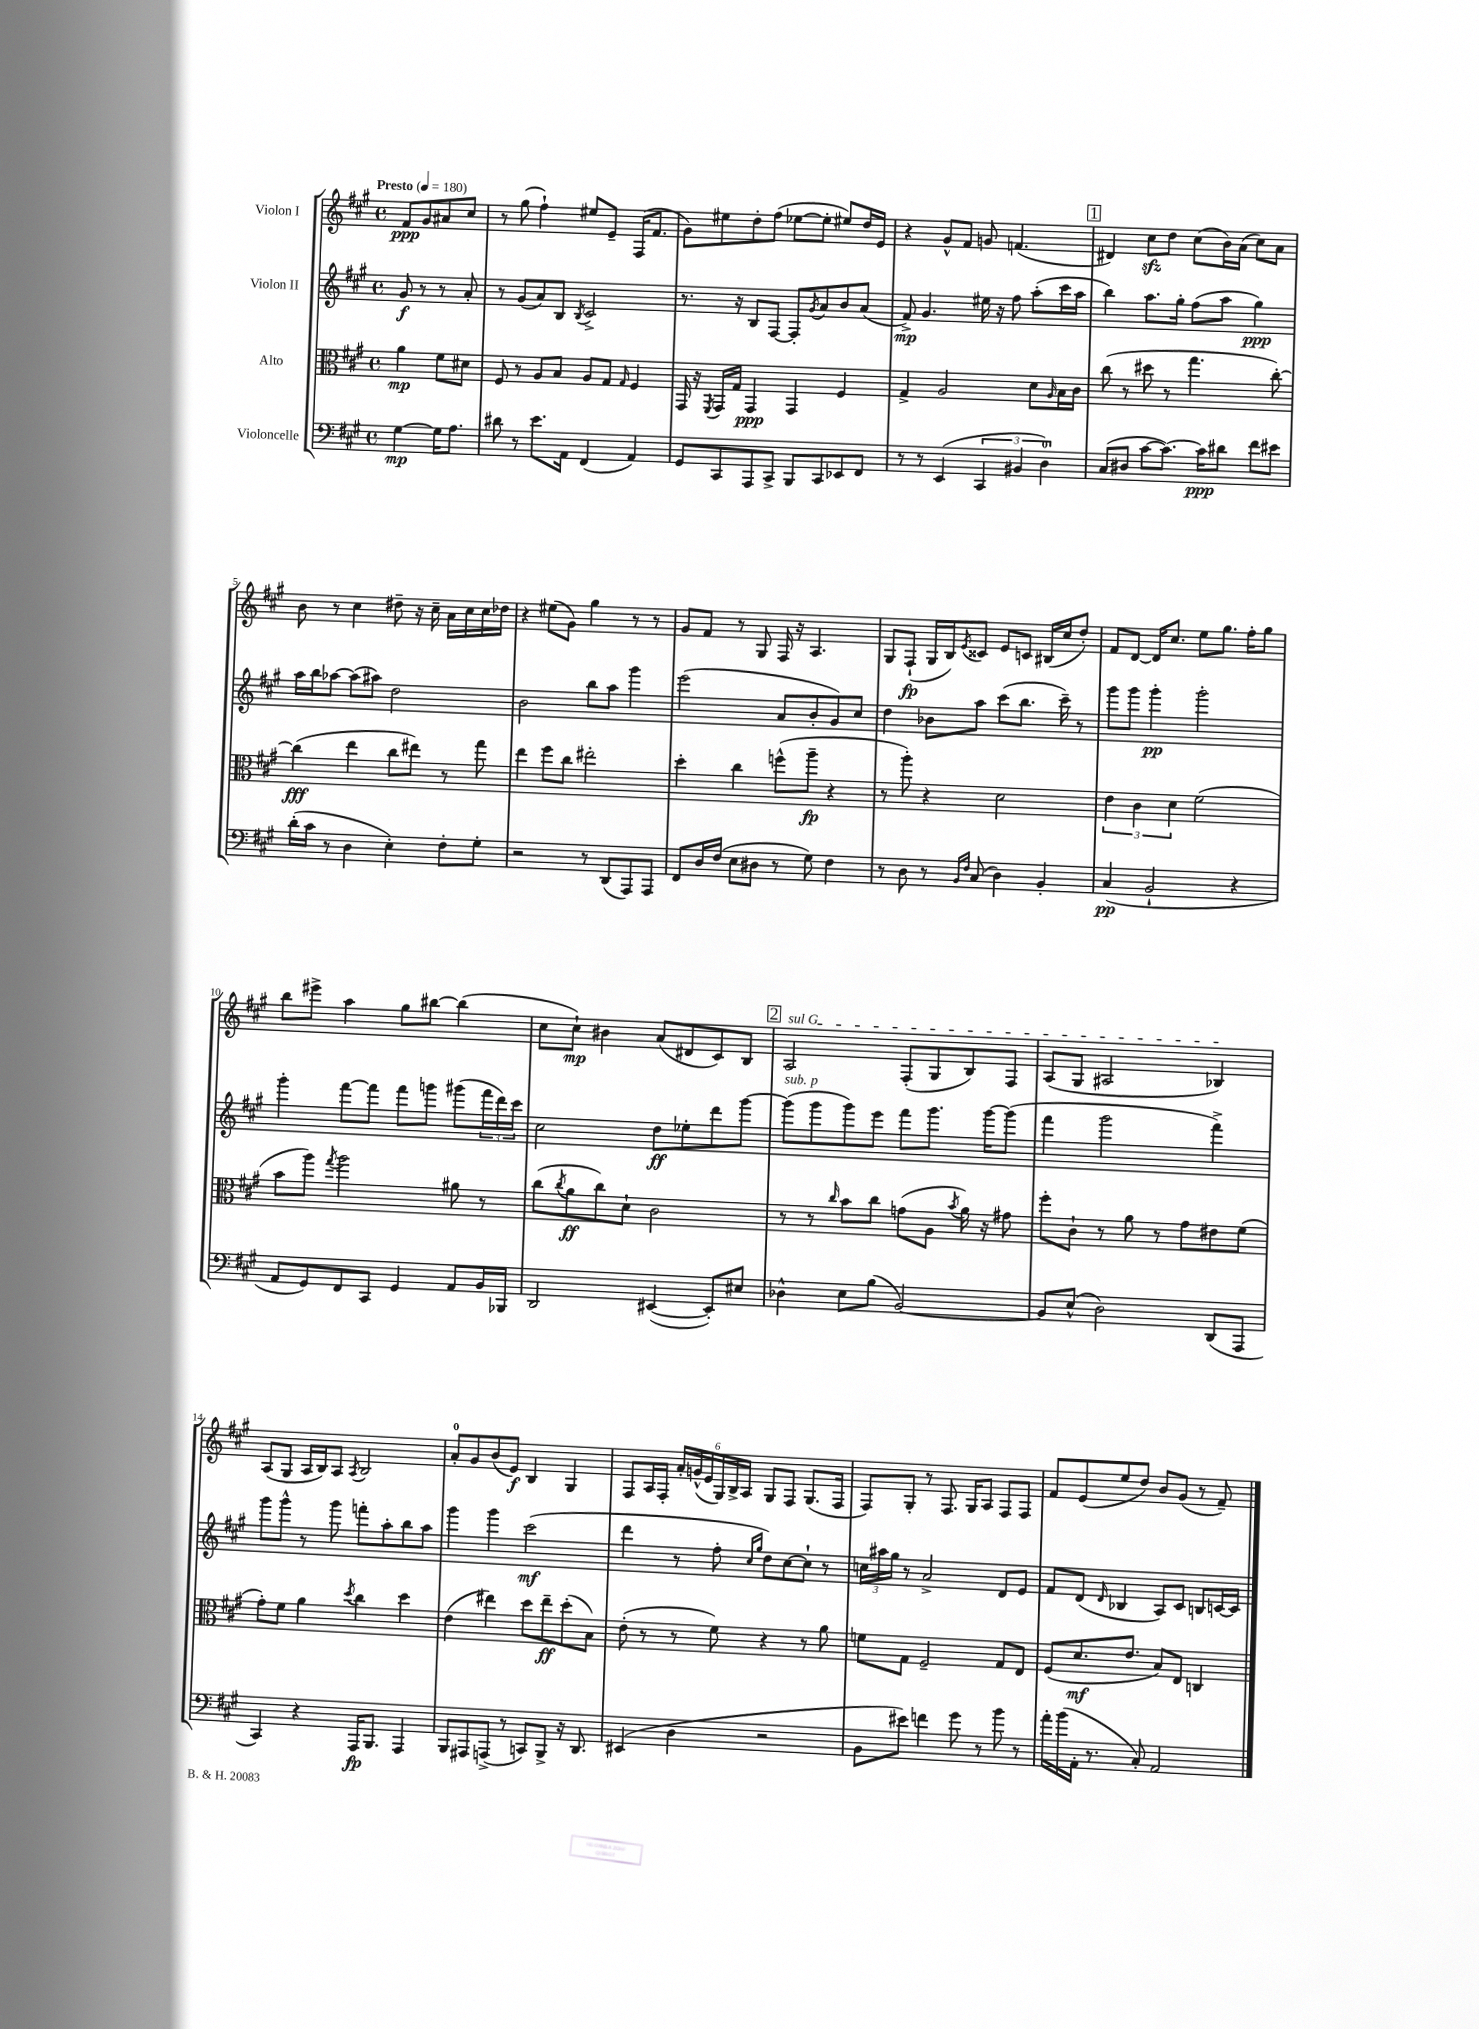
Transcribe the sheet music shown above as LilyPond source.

<<
\new StaffGroup <<
\new Staff = "s0" \with { instrumentName = "Violon I" } {
    \clef treble \key a \major \defaultTimeSignature \time 4/4 \partial 2 \tempo "Presto" 4 = 180
    fis'8\ppp gis'8 ais'8 cis''8 |
    r8 gis''8( fis''4-!) eis''8 e'8-- fis16( fis'8. |
    gis'8) eis''8 d''8-. fis''8( ees''8~ ees''8-. eis''8) d''16 e'16 |
    r4 gis'8-^ fis'8 g'8 f'4.( |
    \mark \markup { \box "1" } dis'4) cis''8\sfz d''8 cis''8( b'16) a'16( cis''8) a'8 |
    b'8 r8 cis''4 dis''8-- r16 cis''16-- a'16 cis''16 cis''16 des''16 |
    r4 eis''8( gis'8) gis''4 r8 r8 |
    gis'8 fis'8 r8 gis8 fis16 r16 a4. |
    gis8 fis8-!\fp( gis16 b16) \acciaccatura { e'8 } cisis'8 e'8 c'8 bis16( cis''16 d''8-.) |
    fis'8 d'8~ d'16 cis''8. e''8 gis''8. fis''16-. gis''8 |
    b''8 eis'''8-> a''4 gis''8 bis''8~ bis''4( |
    cis''8 cis''8-!\mp) bis'4 a'8( dis'8 cis'8) b8 |
    \mark \markup { \box "2" } \once \override TextSpanner.bound-details.left.text = \markup { \italic "sul G" } a2\startTextSpan fis8-.( gis8 b8) fis8 |
    a8( gis8 ais2 bes4\stopTextSpan) |
    a8( gis8 a16 b16) a8 \acciaccatura { a8 } b2 |
    a'8-0-. gis'8 b'8( e'8\f) b4 gis4 |
    fis8 a16 fis16-. \tuplet 6/4 { a'16-. g'16-^( e'16 gis16) b16-> a16 } gis8 fis8 gis8.( fis16 |
    fis8) gis8-. r8 fis8. gis16 a8 fis8 fis8 |
    fis'8 e'8( e''8 d''8) b'8 gis'8( r8 fis'8--) \bar "|." |
}
\new Staff = "s1" \with { instrumentName = "Violon II" } {
    \clef treble \key a \major \defaultTimeSignature \time 4/4 \partial 2
    gis'8\f r8 r8 a'8-. |
    r8 gis'8( a'8) b8 \acciaccatura { b8 } cis'2-> |
    r8. r16 b8 fis8~ fis8-. \acciaccatura { gis'8 } a'8 b'8 a'8( |
    fis'8->\mp) gis'4. eis''16 r16 fis''8 a''8-.( cis'''16 a''16 |
    \mark \markup { \box "1" } b''4) a''8. gis''16-. fis''8( a''8 gis''4\ppp) |
    a''16 b''16 aes''8~ aes''8( ais''8) d''2 |
    b'2 b''8 a''8 gis'''4 |
    e'''2( a'8 b'8-. gis'8) cis''8 |
    d''4 bes'8 a''8 cis'''8( b''8. cis'''16--) r8 |
    gis'''8 gis'''8 gis'''4-.\pp gis'''2-. |
    gis'''4-. fis'''8~ fis'''8 fis'''8 g'''8 gis'''8( \tuplet 3/2 { fis'''16 d'''16) cis'''16 } |
    cis''2 d''8\ff ees''8-. d'''8 gis'''8~ |
    \mark \markup { \box "2" } gis'''8^\markup { \italic "sub. p" }( gis'''8 gis'''8) e'''8 fis'''8 gis'''8. gis'''16~ gis'''8( |
    fis'''4 gis'''2 fis'''4->) |
    gis'''8 gis'''8-^ r8 gis'''8 f'''8-. a''8-. b''8 a''8 |
    gis'''4 gis'''4 cis'''2\mf( |
    d'''4 r8 fis''8-. \grace { cis''16 gis''16 } d''8) cis''8~ cis''8-! r8 |
    \tuplet 3/2 { c''16 ais''16 gis''16 } r8 a'2-> d'8 e'8 |
    fis'8 d'8( \grace { d'16 } bes4 a8) cis'8 b8 c'16~ c'16 \bar "|." |
}
\new Staff = "s2" \with { instrumentName = "Alto" } {
    \clef alto \key a \major \defaultTimeSignature \time 4/4 \partial 2
    a'4\mp fis'8 dis'8 |
    fis8 r8 a8 b8 a8 gis8 \grace { gis16 } fis4 |
    gis,16 r16 \acciaccatura { fis,8 } gis,16 gis16 gis,4\ppp gis,4 fis4 |
    gis4-> a2 d'8 \grace { a16 } b16 cis'16 |
    \mark \markup { \box "1" } cis''8( r8 dis''8 r8 gis''4. cis''8~-.) |
    cis''4\fff( e''4 cis''8 eis''8) r8 gis''8 |
    e''4 fis''8 cis''8 eis''2-. |
    d''4-. cis''4 f''8-^( a''8--\fp r4 |
    r8 a''8-.) r4 d'2 |
    \tuplet 3/2 { e'4 cis'4 d'4 } fis'2( |
    b'8 a''8) \acciaccatura { gis''8 } a''2 ais'8 r8 |
    cis''8( \acciaccatura { cis''8 } a'8\ff cis''8) d'8-! cis'2 |
    \mark \markup { \box "2" } r8 r8 \grace { cis''16 } b'8 cis''8 g'8( a8 \acciaccatura { b'8 } a'16) r16 gis'8 |
    fis''8-. cis'8-! r8 a'8 r8 gis'8 eis'8 fis'8( |
    gis'8-.) fis'8 a'4 \acciaccatura { d''8 } cis''4 d''4 |
    e'4( eis''4) d''8 eis''8--\ff d''8-.( b8) |
    e'8-.( r8 r8 fis'8) r4 r8 a'8 |
    f'8 gis8 fis2-- gis8 e8 |
    fis8( d'8.\mf e'8. b8) e8 c4 \bar "|." |
}
\new Staff = "s3" \with { instrumentName = "Violoncelle" } {
    \clef bass \key a \major \defaultTimeSignature \time 4/4 \partial 2
    gis4~\mp gis16 a8. |
    dis'8 r8 e'8. a,16 fis,4( a,4) |
    gis,8 cis,8 a,,8 cis,8-> b,,8 cis,8 ees,8 fis,8 |
    r8 r8 e,4( \tuplet 3/2 { cis,4 bis,4 d4-0) } |
    \mark \markup { \box "1" } cis8( dis8 cis'8~ cis'8.~) cis'16\ppp dis'8 fis'8 eis'8 |
    d'16-.( cis'16 r8 d4 e4-.) fis8-. gis8-. |
    r2 r8 d,8( a,,8) a,,8 |
    fis,8 d16 fis16( e8 dis8 r8 gis8) fis4 |
    r8 d8 r8 \grace { b,16 fis16 } cis8( d4) b,4-. |
    cis4\pp( b,2-! r4 |
    a,8 gis,8) fis,8 cis,8 gis,4 a,8 b,16 bes,,16 |
    d,2 eis,4~( eis,8-.) eis8 |
    \mark \markup { \box "2" } des4-^ e8 b8( b,2~) |
    b,8 e8-^( d2) d,8( a,,8 |
    cis,4) r4 a,,16\fp b,,8. a,,4 |
    b,,8 ais,,8 a,,8->( r8 c,8) b,,8-> r16 d,8. |
    eis,4( d4 r2 |
    b,8 eis'8) f'4 gis'8 r8 b'8 r8 |
    a'16-. b'16( a,16-. r8. cis8-.) a,2 \bar "|." |
}
>>
>>
